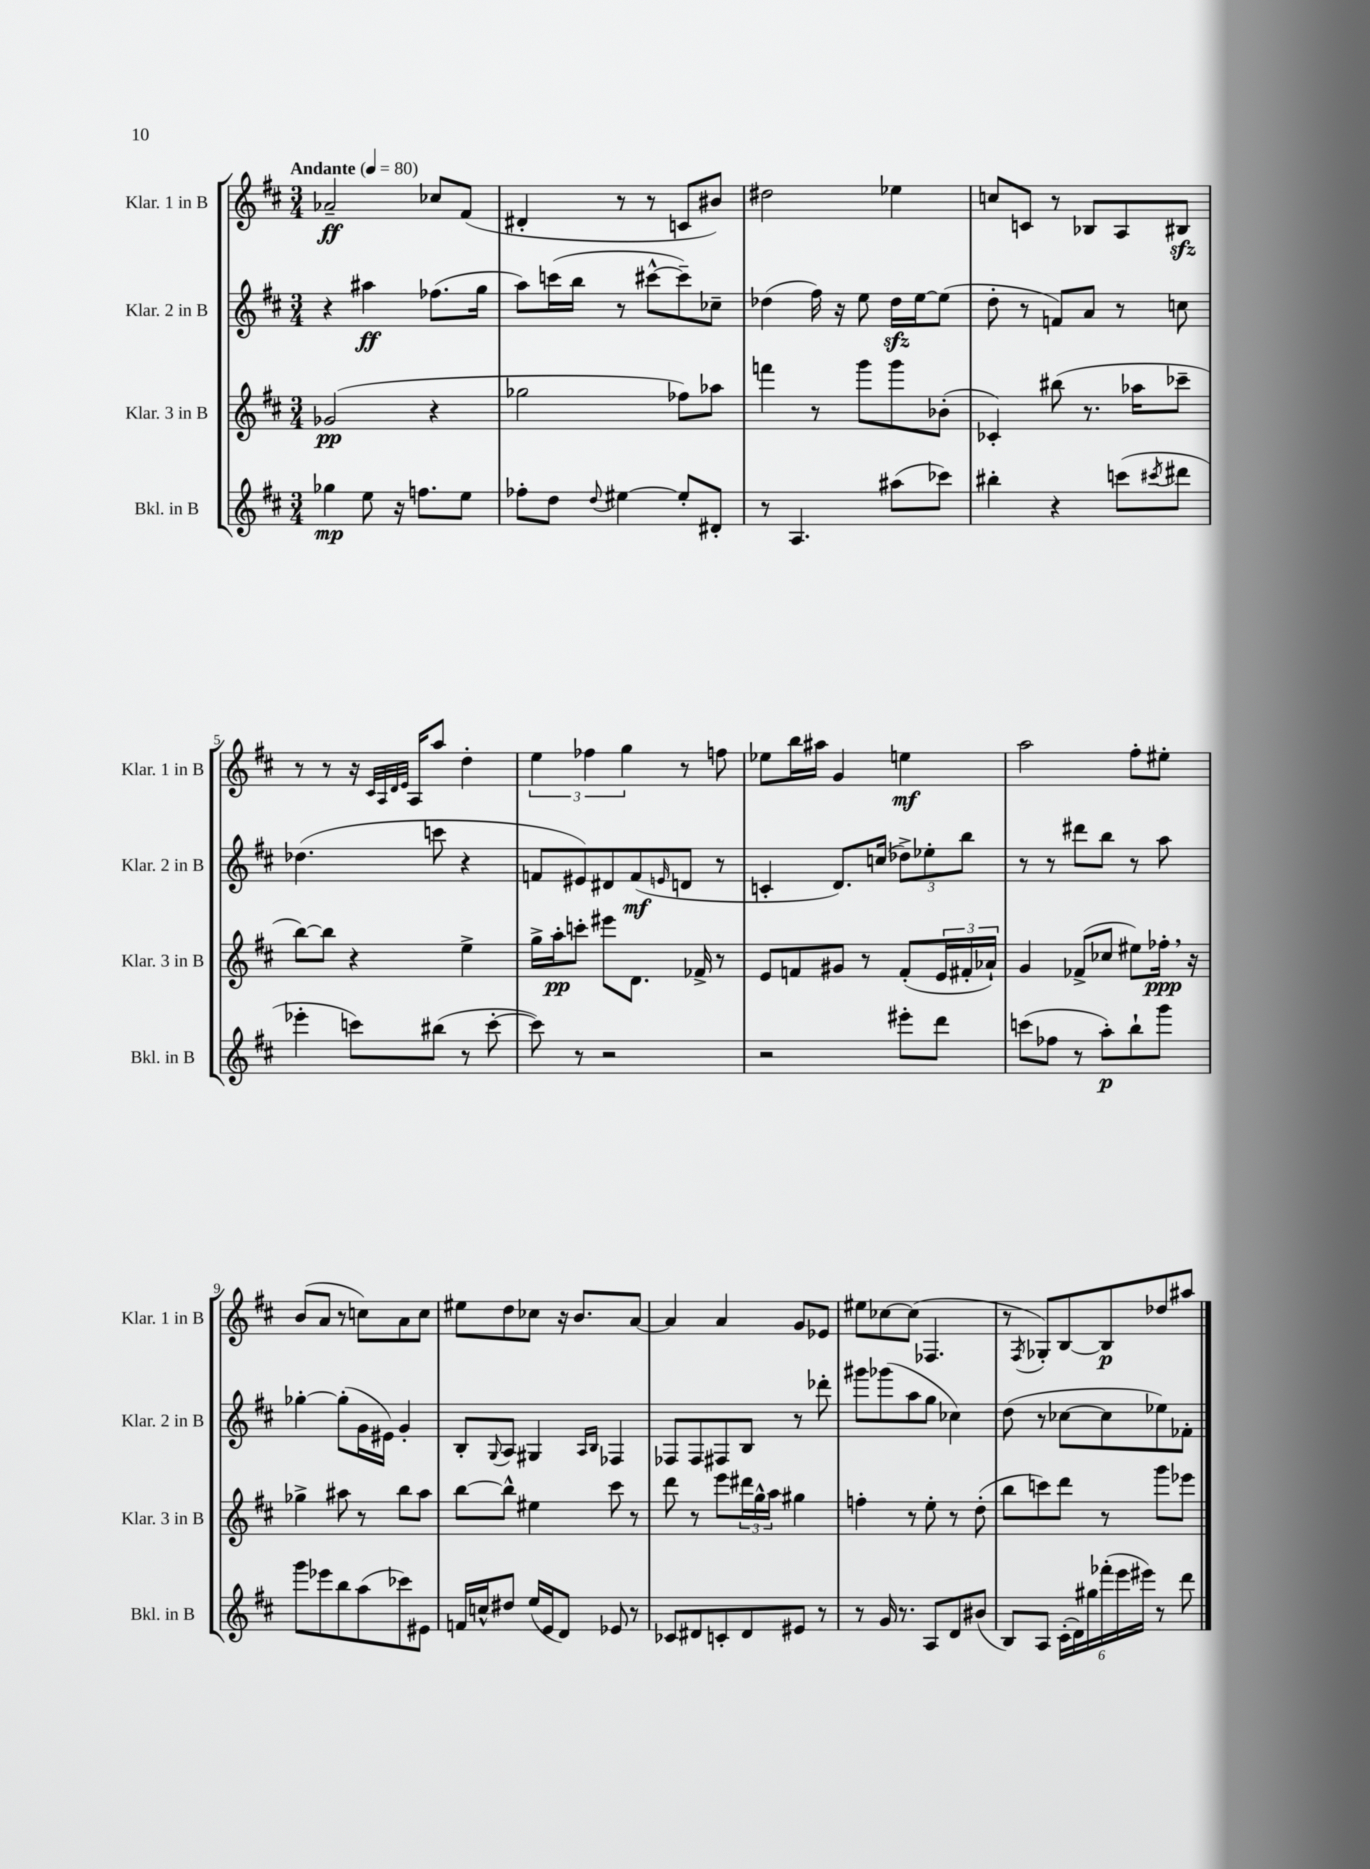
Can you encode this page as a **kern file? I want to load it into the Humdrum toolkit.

**kern	**dynam	**kern	**dynam	**kern	**dynam	**kern	**dynam
*part4	*part4	*part3	*part3	*part2	*part2	*part1	*part1
*staff4	*staff4	*staff3	*staff3	*staff2	*staff2	*staff1	*staff1
*I"Bkl. in B	*	*I"Klar. 3 in B	*	*I"Klar. 2 in B	*	*I"Klar. 1 in B	*
*I'Bkl. in B	*	*I'Klar. 3 in B	*	*I'Klar. 2 in B	*	*I'Klar. 1 in B	*
*clefG2	*	*clefG2	*	*clefG2	*	*clefG2	*
*k[f#c#]	*	*k[f#c#]	*	*k[f#c#]	*	*k[f#c#]	*
*M3/4	*	*M3/4	*	*M3/4	*	*M3/4	*
*MM80	*	*MM80	*	*MM80	*	*MM80	*
=1	=1	=1	=1	=1	=1	=1	=1
!	!	!	!	!	!	!LO:TX:a:B:t=Andante	!
4gg-X\	mp	(2g-X/	pp	4r	.	2a-X~/	ff
8ee\	.	.	.	4aa#X\	ff	.	.
16r	.	.	.	.	.	.	.
8.ffn\L	.	.	.	.	.	.	.
.	.	4r	.	(8.ff-X\L	.	8cc-X/L	.
8ee\J	.	.	.	.	.	(8f#/J	.
.	.	.	.	16gg\Jk	.	.	.
=2	=2	=2	=2	=2	=2	=2	=2
8ff-X'\L	.	2gg-X\	.	8aa\L)	.	4d#X'/	.
8dd\J	.	.	.	(16cccn\L	.	.	.
.	.	.	.	16bb\JJ	.	.	.
8qqdd/	.	.	.	.	.	.	.
[4ee#X\	.	.	.	8r	.	8r	.
.	.	.	.	[8ccc#X^^\L	.	8r	.
8ee#'/L]	.	8ff-X\L)	.	8ccc#~\])	.	8cn/L	.
8d#X'/J	.	8aa-X\J	.	8cc-X~\J	.	8b#X/J)	.
=3	=3	=3	=3	=3	=3	=3	=3
8r	.	4fffn\	.	(4dd-X\	.	2dd#X\	.
4.A/	.	.	.	.	.	.	.
.	.	8r	.	16ff#\)	.	.	.
.	.	.	.	16r	.	.	.
.	.	8ggg\L	.	8ee\	.	.	.
(8aa#X\L	.	8ggg\	.	16dd-zz\LL	.	4ee-X\	.
.	.	.	.	[16ee\J	.	.	.
8ccc-X\J)	.	(8b-X'\J	.	(8ee\J]	.	.	.
=4	=4	=4	=4	=4	=4	=4	=4
4bb#X'\	.	4c-X'/)	.	8dd'\	.	8ccn/L	.
.	.	.	.	8r	.	8cn/J	.
4r	.	(8bb#X\	.	8fn/L)	.	8r	.
.	.	8.r	.	8a/J	.	8B-X/L	.
(8cccn\L	.	.	.	8r	.	8A/	.
.	.	16aa-X\KL	.	.	.	.	.
8qccc#X/	.	.	.	.	.	.	.
8ddd#X\J	.	8ccc-X~\J	.	8ccn\	.	8B#Xzz/J	.
!!LO:LB:g=z
=5	=5	=5	=5	=5	=5	=5	=5
4eee-X'\	.	[8bb\L)	.	(4.dd-X\	.	8r	.
.	.	8bb\J]	.	.	.	8r	.
8cccn\L)	.	4r	.	.	.	16r	.
.	.	.	.	.	.	32qqc#/LLL	.
.	.	.	.	.	.	32qqA/	.
.	.	.	.	.	.	32qqd/	.
.	.	.	.	.	.	32qqe/JJJ	.
.	.	.	.	.	.	16A/KL	.
(8bb#X\J	.	.	.	8cccn\	.	8aa/J	.
8r	.	4ee^\	.	4r	.	4dd'\	.
[8ccc'\	.	.	.	.	.	.	.
=6	=6	=6	=6	=6	=6	=6	=6
8ccc\])	.	16gg^\LL	.	8fn/L	.	6ee\	.
.	.	16aa'\J	pp	.	.	.	.
8r	.	8cccn'\J	.	8e#X/)	.	.	.
.	.	.	.	.	.	6ff-X\	.
2r	.	8eee#X\L	.	8d#X/	.	.	.
.	.	.	.	.	.	6gg\	.
.	.	8.d\J	.	(8f/	mf	.	.
.	.	.	.	16qqen/	.	.	.
.	.	.	.	8dn/J	.	8r	.
.	.	16f-X^/	.	.	.	.	.
.	.	8r	.	8r	.	8ffn\	.
=7	=7	=7	=7	=7	=7	=7	=7
2r	.	8e/L	.	4cn'/	.	8ee-X\L	.
.	.	8fn/	.	.	.	16bb\L	.
.	.	.	.	.	.	16aa#X\JJ	.
.	.	8g#X/J	.	8.d/L)	.	4g/	.
.	.	8r	.	.	.	.	.
.	.	.	.	(16ccn/Jk	.	.	.
8eee#X'\L	.	(8f'/L	.	12dd-X^\L)	.	4een\	mf
.	.	.	.	12ee-X'\	.	.	.
8ddd\J	.	24e/L	.	.	.	.	.
.	.	24f#X'/	.	12bb\J	.	.	.
.	.	24a-X`/JJ)	.	.	.	.	.
=8	=8	=8	=8	=8	=8	=8	=8
(8cccn\L	.	4g/	.	8r	.	2aa\	.
8ff-X\J	.	.	.	8r	.	.	.
8r	.	(8f-X^/L	.	8ddd#X\L	.	.	.
8aa'\L)	p	8cc-X/J	.	8bb\J	.	.	.
8bb`\	.	8ee#X\L)	.	8r	.	8ff#'\L	.
8ggg\J	.	16ff-X',\Jk	ppp	8aa\	.	8ee#X'\J	.
.	.	16r	.	.	.	.	.
!!LO:LB:g=z
=9	=9	=9	=9	=9	=9	=9	=9
8ggg\L	.	4gg-X^\	.	[4gg-X'\	.	(8b/L	.
8eee-X\	.	.	.	.	.	8a/J	.
8bb\	.	8aa#X\	.	(8gg-'\L]	.	8r	.
(8aa\	.	8r	.	16g\L	.	8ccn\L)	.
.	.	.	.	16e#X\JJ)	.	.	.
8ccc-X\)	.	8bb\L	.	4g'/	.	8a\	.
8e#X\J	.	8aa#\J	.	.	.	8cc\J	.
=10	=10	=10	=10	=10	=10	=10	=10
16fn/LL	.	[8bb\L	.	8B'/L	.	8ee#X\L	.
16ccn^^/J	.	.	.	.	.	.	.
.	.	.	.	8qqG/	.	.	.
8dd#X/J	.	8bb^^\J]	.	8A/J	.	8dd\	.
(16ee/LL	.	4ee#X\	.	4G#X/	.	8cc-X\J	.
16e/J	.	.	.	.	.	.	.
8d/J)	.	.	.	.	.	16r	.
.	.	.	.	.	.	8.b/L	.
.	.	.	.	16qqA/LL	.	.	.
.	.	.	.	16qqB/JJ	.	.	.
8e-X/	.	8ccc#\	.	4F-X/	.	.	.
8r	.	8r	.	.	.	[8a/J	.
=11	=11	=11	=11	=11	=11	=11	=11
8c-X/L	.	8ddd\	.	8F-X/L	.	4a/]	.
8d#X/	.	8r	.	8F-/	.	.	.
8cn'/	.	8eee\L	.	8F#X/	.	4a/	.
8d#/	.	24ddd#X\L	.	8B/J	.	.	.
.	.	24gg^^\	.	.	.	.	.
.	.	24aa\JJ	.	.	.	.	.
8e#X/J	.	4gg#X\	.	8r	.	8g/L	.
8r	.	.	.	8ddd-X'\	.	8e-X/J	.
=12	=12	=12	=12	=12	=12	=12	=12
8r	.	4ffn'\	.	8ggg#X\L	.	8ee#X\L	.
16g/	.	.	.	(8ggg-X\	.	[8cc-X\	.
8.r	.	.	.	.	.	.	.
.	.	8r	.	8aa\	.	(8cc-\J]	.
8A/L	.	8ee'\	.	8gg\J	.	4.F-X/	.
8d/	.	8r	.	4cc-X\)	.	.	.
(8b#X/J	.	(8dd'\	.	.	.	.	.
=13	=13	=13	=13	=13	=13	=13	=13
8B/L)	.	8bb\L	.	(8dd\	.	8r	.
.	.	.	.	.	.	8qF#/	.
8A/J	.	8cccn\)	.	8r	.	8G-X'/L)	.
(24c#'\LL	.	8ddd\J	.	[8cc-X\L	.	[8B/	.
24d\)	.	.	.	.	.	.	.
24gg#X\	.	.	.	.	.	.	.
(24fff-X'\	.	8r	.	8cc-\]	.	8B/]	p
24eee\	.	.	.	.	.	.	.
24eee#X\JJ)	.	.	.	.	.	.	.
8r	.	8ggg\L	.	8ee-X\)	.	8dd-X/	.
8ddd\	.	8eee-X\J	.	8f-X'\J	.	8aa#X/J	.
==	==	==	==	==	==	==	==
*-	*-	*-	*-	*-	*-	*-	*-
